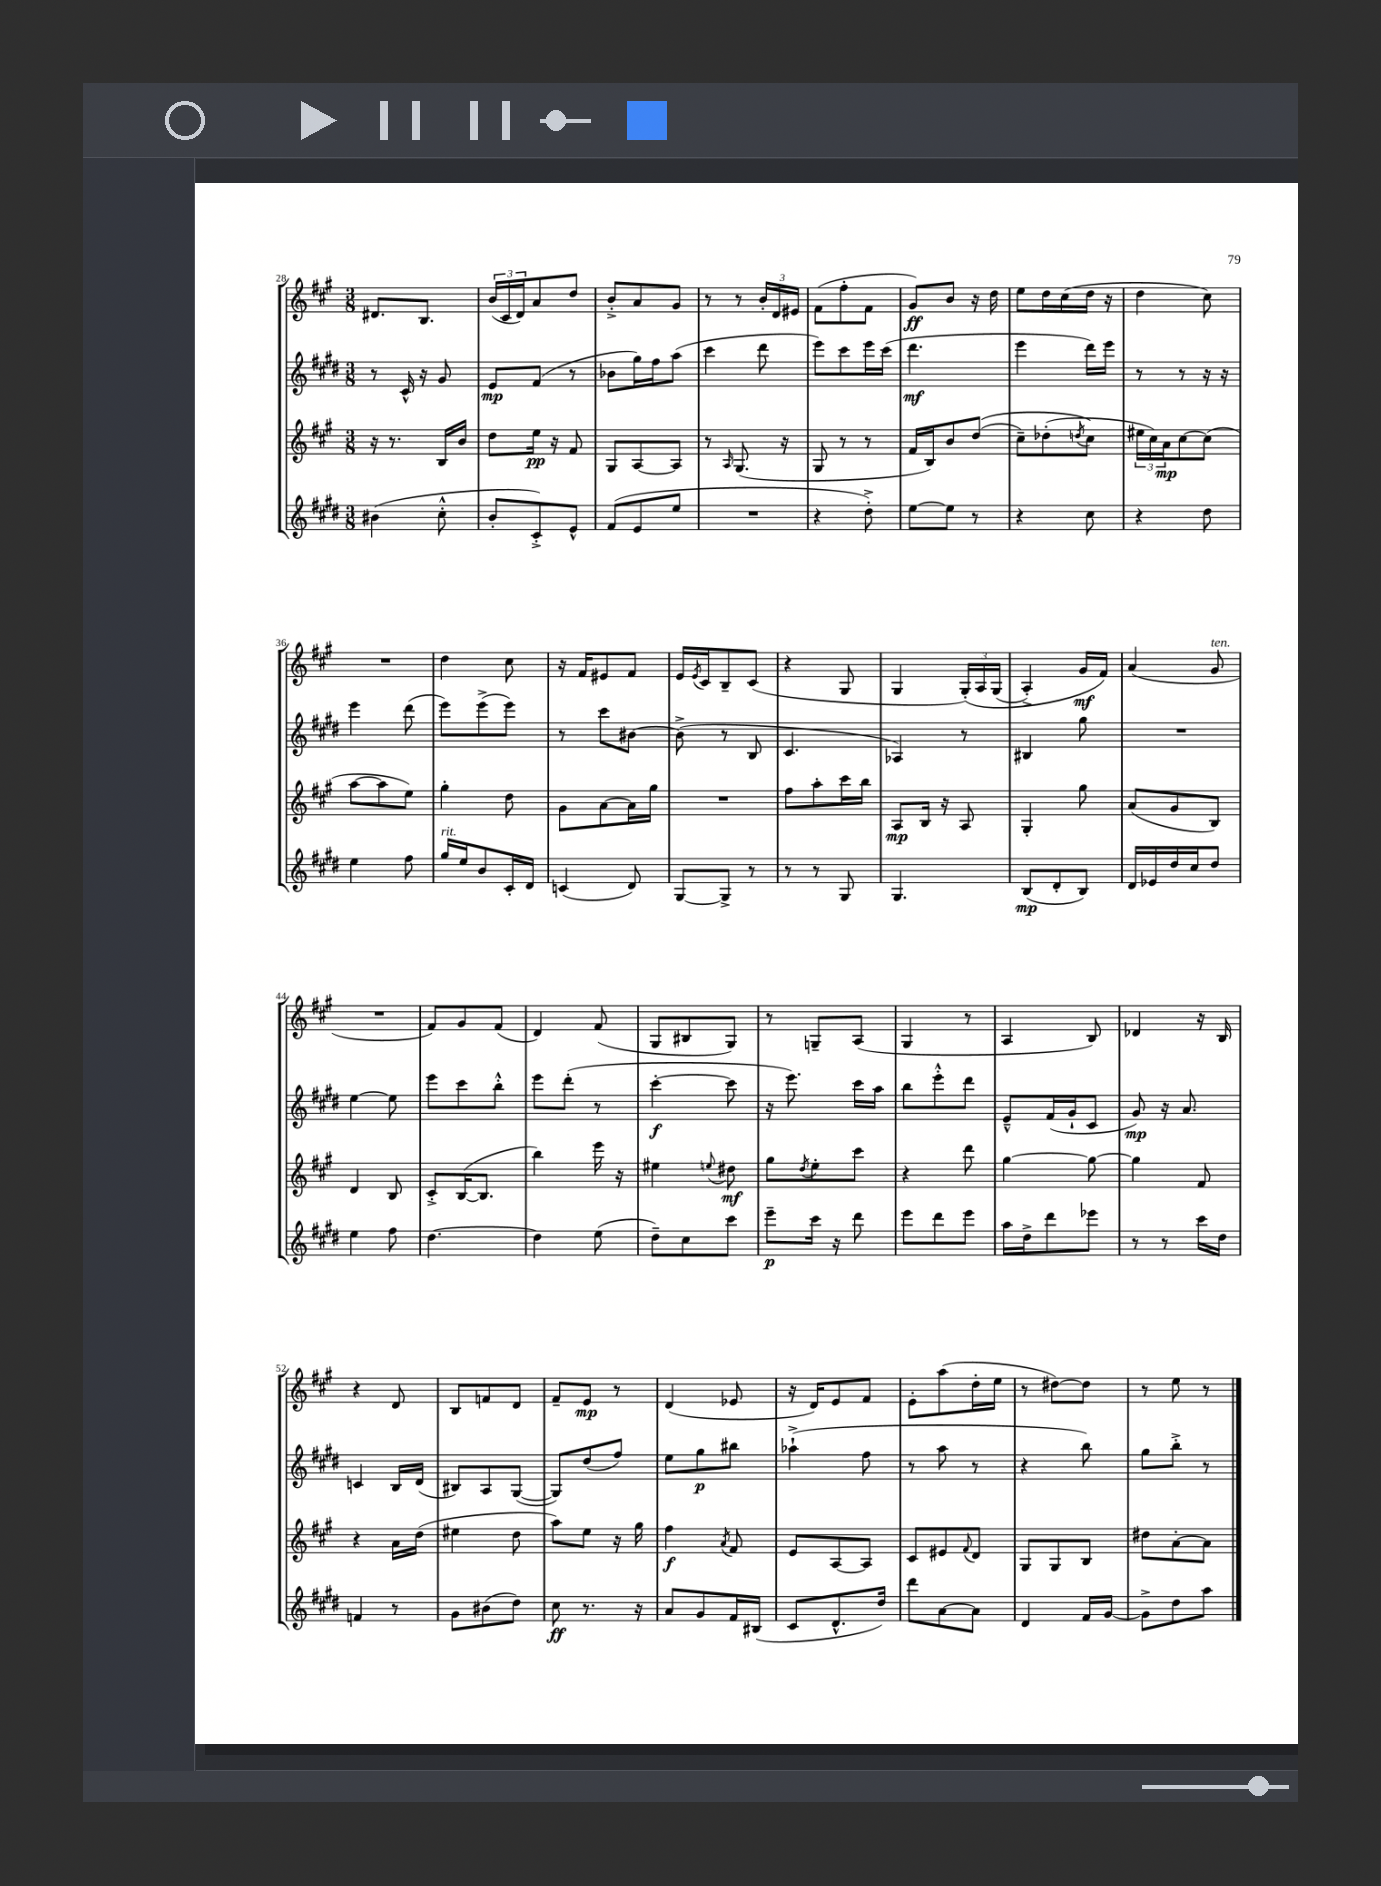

**kern	**dynam	**kern	**dynam	**kern	**dynam	**kern	**dynam
*part4	*part4	*part3	*part3	*part2	*part2	*part1	*part1
*staff4	*staff4	*staff3	*staff3	*staff2	*staff2	*staff1	*staff1
*clefG2	*	*clefG2	*	*clefG2	*	*clefG2	*
*k[f#c#g#d#]	*	*k[f#c#g#]	*	*k[f#c#g#d#]	*	*k[f#c#g#]	*
*M3/8	*	*M3/8	*	*M3/8	*	*M3/8	*
=28	=28	=28	=28	=28	=28	=28	=28
(4b#X\	.	16r	.	8r	.	8.d#X/L	.
.	.	8.r	.	.	.	.	.
.	.	.	.	16c#^^/	.	.	.
.	.	.	.	16r	.	8.B/J	.
8cc#'^^\	.	16B/LL	.	8g#/	.	.	.
.	.	16b/JJ	.	.	.	.	.
=29	=29	=29	=29	=29	=29	=29	=29
8b'/L	.	8dd\L	.	8e/L	mp	(24b/LL	.
.	.	.	.	.	.	24c#/	.
.	.	.	.	.	.	24d/J)	.
8c#'^/)	.	16ee\Jk	pp	(8f#/J	.	8a/	.
.	.	16r	.	.	.	.	.
8e^^/J	.	8f#/	.	8r	.	8dd/J	.
=30	=30	=30	=30	=30	=30	=30	=30
(8f#/L	.	8G#/L	.	8b-X\L	.	8b'^/L	.
8e/	.	[8A/	.	16gg#\L)	.	8a/	.
.	.	.	.	16ff#\J	.	.	.
8ee/J	.	8A/J]	.	(8aa\J	.	8g#/J	.
=31	=31	=31	=31	=31	=31	=31	=31
4.r	.	8r	.	4ccc#\	.	8r	.
.	.	16qqA/	.	.	.	.	.
.	.	(8.G#/	.	.	.	8r	.
.	.	.	.	8ddd#\	.	24b'/LL	.
.	.	.	.	.	.	24d/	.
.	.	16r	.	.	.	.	.
.	.	.	.	.	.	24e#X/JJ	.
=32	=32	=32	=32	=32	=32	=32	=32
4r	.	8G#/	.	8eee\L)	.	(8f#\L	.
.	.	8r	.	8ccc#\	.	8ff#'\	.
8dd#'^\)	.	8r	.	16eee\L	.	8f#\J	.
.	.	.	.	(16ccc#\JJ	.	.	.
=33	=33	=33	=33	=33	=33	=33	=33
[8ee\L	.	16f#/LL	.	4.ddd#\	mf	8g#/L)	ff
.	.	16B/J)	.	.	.	.	.
8ee\J]	.	8b/	.	.	.	8b/J	.
8r	.	((8dd/J	.	.	.	16r	.
.	.	.	.	.	.	16dd\	.
=34	=34	=34	=34	=34	=34	=34	=34
4r	.	8cc#~\L)	.	4eee\	.	8ee\L	.
.	.	(8dd-X'\	.	.	.	16dd\L	.
.	.	.	.	.	.	(16cc#\	.
.	.	8qddn/	.	.	.	.	.
8cc#\	.	8cc#\J)	.	16ddd#\LL)	.	16dd\JJ	.
.	.	.	.	16eee\JJ	.	16r	.
=35	=35	=35	=35	=35	=35	=35	=35
4r	.	24ee#X\LL	.	8r	.	4dd\	.
.	.	24cc#\)	.	.	.	.	.
.	.	24a\J	mp	.	.	.	.
.	.	[8cc#\	.	8r	.	.	.
8dd#\	.	(8cc#\J]	.	16r	.	8cc#\)	.
.	.	.	.	16r	.	.	.
!!LO:LB:g=z
=36	=36	=36	=36	=36	=36	=36	=36
4ee\	.	[8aa\L	.	4eee\	.	4.r	.
.	.	8aa\]	.	.	.	.	.
8ff#\	.	8ee\J)	.	(8ddd#\	.	.	.
=37	=37	=37	=37	=37	=37	=37	=37
!LO:TX:a:i:t=rit.	!	!	!	!	!	!	!
16gg#/LL	.	4gg#'\	.	8eee\L)	.	4dd\	.
16ee/J	.	.	.	.	.	.	.
8b/	.	.	.	(8eee^\	.	.	.
16c#'/L	.	8dd\	.	8eee\J)	.	8cc#\	.
16d#/JJ	.	.	.	.	.	.	.
=38	=38	=38	=38	=38	=38	=38	=38
(4cn/	.	8g#\L	.	8r	.	16r	.
.	.	.	.	.	.	16f#/KL	.
.	.	[8a\	.	8ccc#\L	.	8e#X/	.
8d#/)	.	16a\L]	.	[8b#X\J	.	8f#/J	.
.	.	16gg#\JJ	.	.	.	.	.
=39	=39	=39	=39	=39	=39	=39	=39
[8G#/L	.	4.r	.	(8b#^\]	.	16e/LL	.
.	.	.	.	.	.	8qe/	.
.	.	.	.	.	.	16c#/J	.
8G#^/J]	.	.	.	8r	.	8B~/	.
8r	.	.	.	8B/	.	(8c#/J	.
=40	=40	=40	=40	=40	=40	=40	=40
8r	.	8ff#\L	.	4.c#/	.	4r	.
8r	.	8aa'\	.	.	.	.	.
8G#/	.	16ccc#\L	.	.	.	8G#/	.
.	.	16bb\JJ	.	.	.	.	.
=41	=41	=41	=41	=41	=41	=41	=41
4.G#/	.	8A/L	mp	4A-X/)	.	4G#/	.
.	.	16B/Jk	.	.	.	.	.
.	.	16r	.	.	.	.	.
.	.	8A/	.	8r	.	(24G#'/LL)	.
.	.	.	.	.	.	24A/	.
.	.	.	.	.	.	(24G#/JJ	.
=42	=42	=42	=42	=42	=42	=42	=42
(8B/L	mp	4G#'/	.	4B#X/	.	4A'^/)	.
8d#'/	.	.	.	.	.	.	.
8B/J)	.	8gg#\	.	8gg#\	.	16g#/LL	mf
.	.	.	.	.	.	16f#/JJ)	.
=43	=43	=43	=43	=43	=43	=43	=43
16d#/LL	.	(8a/L	.	4.r	.	(4a/	.
16e-X/	.	.	.	.	.	.	.
16dd#/	.	8g#/	.	.	.	.	.
16cc#/J	.	.	.	.	.	.	.
!	!	!	!	!	!	!LO:TX:a:i:t=ten.	!
8dd#/J	.	8B/J)	.	.	.	8g#/	.
!!LO:LB:g=z
=44	=44	=44	=44	=44	=44	=44	=44
4ee\	.	4d/	.	[4ee\	.	4.r	.
8ff#\	.	8B/	.	8ee\]	.	.	.
=45	=45	=45	=45	=45	=45	=45	=45
[4.dd#\	.	8c#'^/L	.	8eee\L	.	8f#/L)	.
.	.	([16B/K	.	8ccc#\	.	8g#/	.
.	.	8.B/J]	.	.	.	.	.
.	.	.	.	8bb'^^\J	.	(8f#/J	.
=46	=46	=46	=46	=46	=46	=46	=46
4dd#\]	.	4bb\)	.	8eee\L	.	4d/)	.
.	.	.	.	(8ddd#'\J	.	.	.
(8ee\	.	16eee\	.	8r	.	(8f#/	.
.	.	16r	.	.	.	.	.
=47	=47	=47	=47	=47	=47	=47	=47
8dd#~\L)	.	4ee#X\	.	[4ccc#'\	f	8G#/L	.
8cc#\	.	.	.	.	.	8B#X/	.
.	.	8qqeen/	.	.	.	.	.
8ccc#\J	.	8dd#X\	mf	8ccc#\]	.	8G#/J)	.
=48	=48	=48	=48	=48	=48	=48	=48
8eee~\L	p	8gg#\L	.	16r	.	8r	.
.	.	.	.	8.eee\)	.	.	.
.	.	8qdd/	.	.	.	.	.
16ccc#\Jk	.	8ee'\	.	.	.	8Gn~/L	.
16r	.	.	.	.	.	.	.
8ddd#\	.	8ccc#\J	.	16ccc#\LL	.	(8A/J	.
.	.	.	.	16aa\JJ	.	.	.
=49	=49	=49	=49	=49	=49	=49	=49
8eee\L	.	4r	.	8bb\L	.	4G#/	.
8ddd#\	.	.	.	8eee'^^\	.	.	.
8eee\J	.	8ddd\	.	8ddd#\J	.	8r	.
=50	=50	=50	=50	=50	=50	=50	=50
16aa\LL	.	[4gg#\	.	8e~^^/L	.	4A/	.
16dd#^\J	.	.	.	.	.	.	.
8ddd#\	.	.	.	(16f#/L	.	.	.
.	.	.	.	16g#`/J	.	.	.
8eee-X\J	.	8gg#\_	.	8c#/J	.	8B/)	.
=51	=51	=51	=51	=51	=51	=51	=51
8r	.	4gg#\]	.	8g#/)	mp	4d-X/	.
8r	.	.	.	16r	.	.	.
.	.	.	.	8.a/	.	.	.
16ccc#\LL	.	8f#/	.	.	.	16r	.
16dd#\JJ	.	.	.	.	.	16B/	.
!!LO:LB:g=z
=52	=52	=52	=52	=52	=52	=52	=52
4fn/	.	4r	.	4cn/	.	4r	.
8r	.	16a\LL	.	16B/LL	.	8d/	.
.	.	(16dd\JJ	.	(16d#/JJ	.	.	.
=53	=53	=53	=53	=53	=53	=53	=53
8g#\L	.	4ee#X\	.	8B#X/L)	.	8B/L	.
(8b#X\	.	.	.	8A/	.	8fn/	.
8dd#\J)	.	8dd\	.	([8G#/J	.	8d/J	.
=54	=54	=54	=54	=54	=54	=54	=54
8cc#\	ff	8aa\L)	.	8G#/L])	.	8f#~/L	.
8.r	.	8ee\J	.	(8dd#/	.	8e/J	mp
.	.	16r	.	8ff#/J)	.	8r	.
16r	.	16gg#\	.	.	.	.	.
=55	=55	=55	=55	=55	=55	=55	=55
8a/L	.	4ff#\	f	8ee\L	.	(4d/	.
8g#/	.	.	.	8gg#\	p	.	.
.	.	8qa/	.	.	.	.	.
16f#/L	.	8f#/	.	8bb#X\J	.	8e-X/	.
(16B#X/JJ	.	.	.	.	.	.	.
=56	=56	=56	=56	=56	=56	=56	=56
8c#/L	.	8e/L	.	(4aa-X`^\	.	16r	.
.	.	.	.	.	.	16d/KL)	.
8.d#^^/	.	[8A/	.	.	.	8e/	.
.	.	8A/J]	.	8ff#\	.	8f#/J	.
16dd#/Jk)	.	.	.	.	.	.	.
=57	=57	=57	=57	=57	=57	=57	=57
8ddd#\L	.	8c#/L	.	8r	.	8e'\L	.
[8a\	.	8e#X/	.	8aa\	.	(8aa\	.
.	.	8qqf#/	.	.	.	.	.
8a\J]	.	8d/J	.	8r	.	16dd'\L	.
.	.	.	.	.	.	16ee\JJ	.
=58	=58	=58	=58	=58	=58	=58	=58
4d#/	.	8G#/L	.	4r	.	8r	.
.	.	8G#/	.	.	.	[8dd#X\L)	.
16f#/LL	.	8B/J	.	8bb\)	.	8dd#\J]	.
[16g#/JJ	.	.	.	.	.	.	.
=59	=59	=59	=59	=59	=59	=59	=59
8g#^\L]	.	8dd#X\L	.	8gg#\L	.	8r	.
8dd#\	.	[8a'\	.	8bb'^\J	.	8ee\	.
8aa\J	.	8a\J]	.	8r	.	8r	.
==	==	==	==	==	==	==	==
*-	*-	*-	*-	*-	*-	*-	*-
